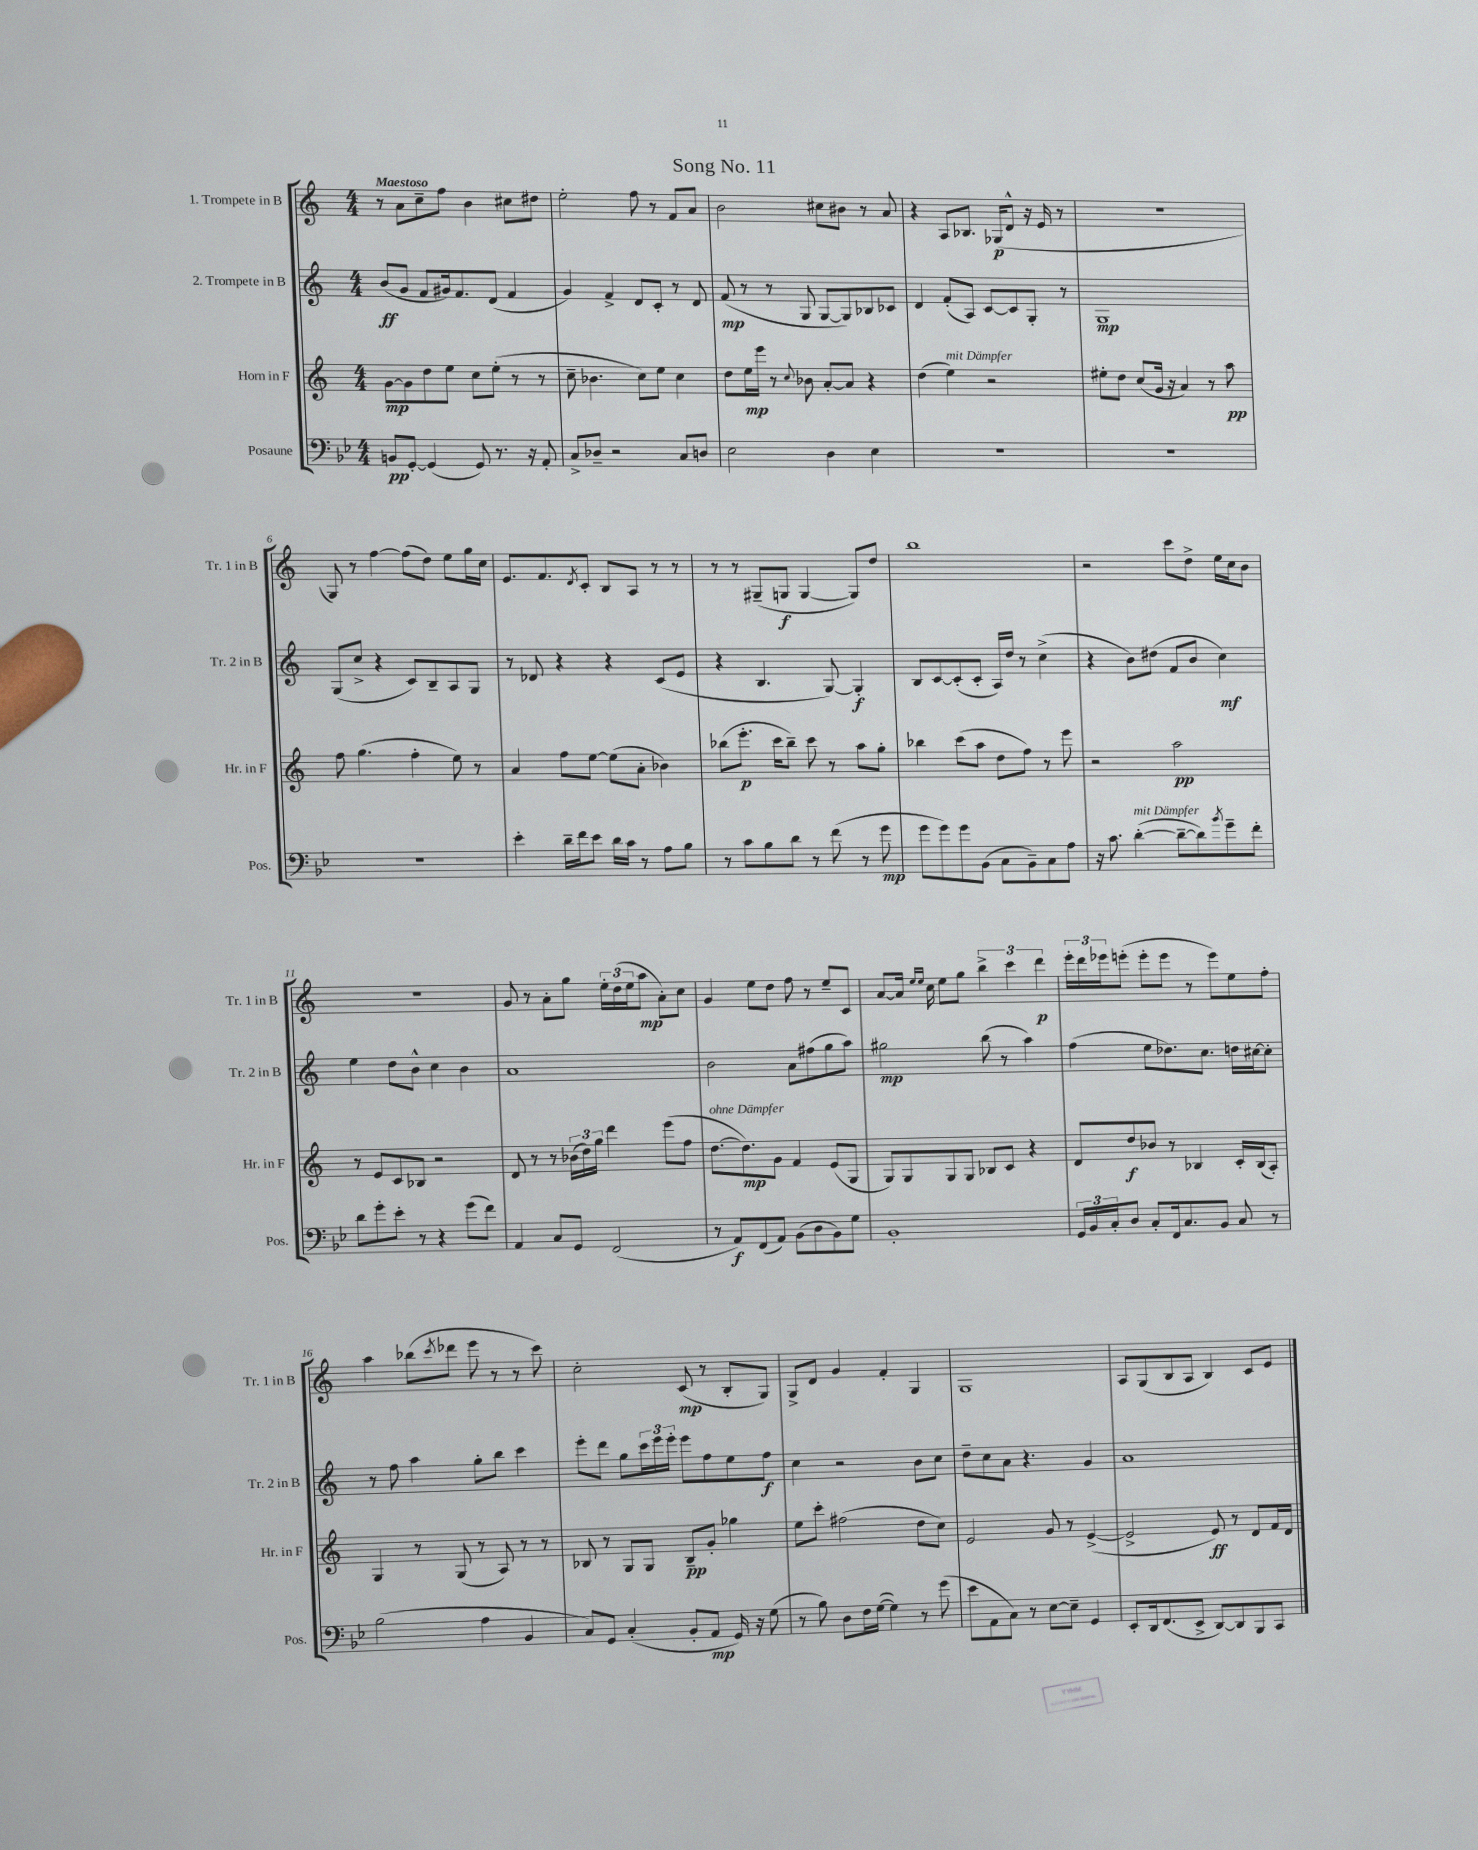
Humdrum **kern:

**kern	**dynam	**kern	**dynam	**kern	**dynam	**kern	**dynam
*part4	*part4	*part3	*part3	*part2	*part2	*part1	*part1
*staff4	*staff4	*staff3	*staff3	*staff2	*staff2	*staff1	*staff1
*I"Posaune	*	*I"Horn in F	*	*I"2. Trompete in B	*	*I"1. Trompete in B	*
*I'Pos.	*	*I'Hr. in F	*	*I'Tr. 2 in B	*	*I'Tr. 1 in B	*
*clefF4	*	*clefG2	*	*clefG2	*	*clefG2	*
*k[b-e-]	*	*k[]	*	*k[]	*	*k[]	*
*M4/4	*	*M4/4	*	*M4/4	*	*M4/4	*
=1	=1	=1	=1	=1	=1	=1	=1
!	!	!	!	!	!	!LO:TX:a:B:t=Maestoso	!
8BBn/L	pp	[8g\L	mp	(8b/L	ff	8r	.
[8GG'/J	.	8g\]	.	8g/J	.	8a\L	.
(4GG/]	.	8dd\	.	8f/L	.	8cc~\	.
.	.	8ee\J	.	16g#X/k)	.	8ff\J	.
.	.	.	.	8.f/	.	.	.
8GG/)	.	8cc\L	.	.	.	4b\	.
8.r	.	(8ee'\J	.	(8d/J	.	.	.
.	.	8r	.	4f/	.	8cc#X\L	.
16r	.	.	.	.	.	.	.
8AA'/	.	8r	.	.	.	8dd#X\J	.
=2	=2	=2	=2	=2	=2	=2	=2
8C^/L	.	8cc~\	.	4g/)	.	2ee'\	.
8D-X~/J	.	4.b-X\	.	.	.	.	.
2r	.	.	.	4f^/	.	.	.
.	.	8cc\L)	.	8d/L	.	8ff\	.
.	.	8ee\J	.	8c'/J	.	8r	.
8C/L	.	4cc\	.	8r	.	8f/L	.
8Dn/J	.	.	.	8d/	.	8a/J	.
=3	=3	=3	=3	=3	=3	=3	=3
2E-\	.	8dd\L	.	(8f/	mp	2b\	.
.	.	16ee\L	mp	8r	.	.	.
.	.	16eee\JJ	.	.	.	.	.
.	.	8r	.	8r	.	.	.
.	.	8qqcc/	.	.	.	.	.
.	.	8b-X\	.	8G/	.	.	.
4D\	.	[8a'/L	.	[8G/L	.	8cc#X\L	.
.	.	8a/J]	.	8G/])	.	8b#X\J	.
4E-\	.	4r	.	8B-X/	.	8r	.
.	.	.	.	8c-X/J	.	8a/	.
=4	=4	=4	=4	=4	=4	=4	=4
1r	.	(4dd\	.	4d/	.	4r	.
!	!	!LO:TX:a:i:t=mit Dämpfer	!	!	!	!	!
.	.	4ee\)	.	(8f'/L	.	8A/L	.
.	.	.	.	8A/J)	.	8.B-X/J	.
.	.	2r	.	[8c/L	.	.	.
.	.	.	.	.	.	(16G-X/KL	p
.	.	.	.	8c/]	.	8d^^/J	.
.	.	.	.	8G'/J	.	16r	.
.	.	.	.	.	.	16e/	.
.	.	.	.	8r	.	8r	.
=5	=5	=5	=5	=5	=5	=5	=5
1r	.	8ee#X'\L	.	1G	mp	1r	.
.	.	8dd\J	.	.	.	.	.
.	.	(8cc/L	.	.	.	.	.
.	.	16g/Jk	.	.	.	.	.
.	.	16r	.	.	.	.	.
.	.	4a/)	.	.	.	.	.
.	.	8r	.	.	.	.	.
.	.	8aa\	pp	.	.	.	.
!!LO:LB:g=z
=6	=6	=6	=6	=6	=6	=6	=6
1r	.	8ff\	.	(8G/L	.	8G/)	.
.	.	(4.gg\	.	8cc^/J	.	8r	.
.	.	.	.	4r	.	[4ff\	.
.	.	4ff'\	.	8c/L)	.	(8ff\L]	.
.	.	.	.	8B~/	.	8dd\J)	.
.	.	8ee\)	.	8A/	.	8ee\L	.
.	.	8r	.	8G/J	.	16gg\L	.
.	.	.	.	.	.	16cc\JJ	.
=7	=7	=7	=7	=7	=7	=7	=7
4e-'\	.	4a/	.	8r	.	8.e/L	.
.	.	.	.	8d-X/	.	.	.
.	.	.	.	.	.	8.f/	.
16d~\LL	.	8ff\L	.	4r	.	.	.
16f\J	.	.	.	.	.	.	.
.	.	.	.	.	.	8qd/	.
8e-\J	.	[8ee\J	.	.	.	8c'/J	.
16d\LL	.	(8ee\L]	.	4r	.	8B/L	.
16c\JJ	.	.	.	.	.	.	.
8r	.	8a'\J	.	.	.	8A/J	.
8A\L	.	4b-X\)	.	(8c/L	.	8r	.
8B-\J	.	.	.	8e/J	.	8r	.
=8	=8	=8	=8	=8	=8	=8	=8
8r	.	(8bb-X\L	.	4r	.	8r	.
8c\L	.	8.eee'\J	p	.	.	8r	.
8B-\	.	.	.	4.B/	.	(8G#X~/L	.
.	.	16ccc\KL	.	.	.	.	.
8d\J	.	8bb-~\J)	.	.	.	8Gn/J	f
8r	.	8ccc\	.	.	.	[4G/	.
(8f\	.	8r	.	[8G/)	.	.	.
8r	.	8aa\L	.	4G'/]	f	8G/L])	.
8g\	mp	8gg'\J	.	.	.	8dd/J	.
=9	=9	=9	=9	=9	=9	=9	=9
8g\L	.	4bb-X\	.	8B/L	.	1bb	.
8g\)	.	.	.	[8c/	.	.	.
8g\	.	(8ccc\L	.	(8c'/]	.	.	.
(8BB-\J	.	8aa\J	.	8c'/J	.	.	.
8C\L	.	8dd\L	.	16A/LL)	.	.	.
.	.	.	.	16dd/JJ	.	.	.
8BB-~\)	.	8ff\J)	.	8r	.	.	.
8C\	.	8r	.	(4cc^\	.	.	.
8A\J	.	8eee\	.	.	.	.	.
=10	=10	=10	=10	=10	=10	=10	=10
16r	.	2r	.	4r	.	2r	.
8.c\	.	.	.	.	.	.	.
!LO:TX:a:i:t=mit Dämpfer	!	!	!	!	!	!	!
([4d'\	.	.	.	8b\L)	.	.	.
.	.	.	.	(8dd#X\J	.	.	.
8d~\L_	.	2aa\	pp	8f/L	.	8ccc\L	.
8d\])	.	.	.	8b/J	.	8dd^\J	.
8qb-/	.	.	.	.	.	.	.
8g~\	.	.	.	4cc\)	mf	16ee\LL	.
.	.	.	.	.	.	16cc\J	.
8f'\J	.	.	.	.	.	8b\J	.
!!LO:LB:g=z
=11	=11	=11	=11	=11	=11	=11	=11
8d\L	.	8r	.	4ee\	.	1r	.
8g'\	.	8e/L	.	.	.	.	.
8e-'\J	.	8c/	.	8dd\L	.	.	.
8r	.	8B-X/J	.	8b^^\J	.	.	.
4r	.	2r	.	4cc\	.	.	.
(8g\L	.	.	.	4b\	.	.	.
8f\J)	.	.	.	.	.	.	.
=12	=12	=12	=12	=12	=12	=12	=12
4AA/	.	8d/	.	1a	.	8g/	.
.	.	8r	.	.	.	8r	.
8C/L	.	8r	.	.	.	8a'\L	.
8GG/J	.	(24b-X\LL	.	.	.	8gg\J	.
.	.	24dd\)	.	.	.	.	.
.	.	24gg\JJ	.	.	.	.	.
(2FF/	.	4ddd\	.	.	.	24ee'\LL	.
.	.	.	.	.	.	(24dd\	.
.	.	.	.	.	.	24ee\J	.
.	.	.	.	.	.	8aa\J	mp
.	.	(8eee\L	.	.	.	8a'\L)	.
.	.	8ff\J	.	.	.	8cc\J	.
=13	=13	=13	=13	=13	=13	=13	=13
!	!	!LO:TX:a:i:t=ohne Dämpfer	!	!	!	!	!
8r	.	[8.dd\L	.	2b\	.	4g/	.
8AA/L)	f	.	.	.	.	.	.
.	.	8.dd\])	mp	.	.	.	.
(8FF/	.	.	.	.	.	8ee\L	.
8AA/J)	.	8g\J	.	.	.	8dd\J	.
(8BB-\L	.	4f/	.	8a\L	.	8ff\	.
8D\	.	.	.	(8ff#X\	.	8r	.
8BB-\)	.	(8e/L	.	8gg\	.	8ee~/L	.
8G\J	.	8G/J	.	8aa\J)	.	8c/J	.
=14	=14	=14	=14	=14	=14	=14	=14
1BB-'	.	8G/L)	.	2gg#X\	mp	[8a/L	.
.	.	8G/	.	.	.	16a/Jk]	.
.	.	.	.	.	.	16qqee/LL	.
.	.	.	.	.	.	16qqee/JJ	.
.	.	.	.	.	.	16cc\	.
.	.	8G/	.	.	.	8ee\L	.
.	.	8G/J	.	.	.	8gg\J	.
.	.	8B-X/L	.	(8bb\	.	6bb^\	.
.	.	8c/J	.	8r	.	.	.
.	.	.	.	.	.	6ccc\	.
.	.	4r	.	4aa\)	.	.	.
.	.	.	.	.	.	6ddd\	p
=15	=15	=15	=15	=15	=15	=15	=15
24GG/LL	.	8d/L	.	(4ff\	.	24eee'\LL	.
24BB-/	.	.	.	.	.	24ddd\	.
24C'/J	.	.	.	.	.	24eee-X\J	.
8D/J	.	8dd/	f	.	.	(8eeen'\J	.
8C'/L	.	8b-X/J	.	8ee\L	.	8eee'\L	.
16FF/k	.	8r	.	8.dd-X\)	.	8eee\J	.
8.C/	.	.	.	.	.	.	.
.	.	4B-X/	.	.	.	8r	.
.	.	.	.	8.cc\J	.	.	.
8BB-/J	.	.	.	.	.	8eee\L)	.
8C/	.	16c'/LL	.	16ddn\LL	.	8ee\	.
.	.	(16B-/J	.	[16cc#X\J	.	.	.
8r	.	8A'/J)	.	8cc#'\J]	.	8ff'\J	.
!!LO:LB:g=z
=16	=16	=16	=16	=16	=16	=16	=16
(2B-\	.	4G/	.	8r	.	4aa\	.
.	.	.	.	8ff\	.	.	.
.	.	8r	.	4aa\	.	(8bb-X\L	.
.	.	.	.	.	.	8qccc/	.
.	.	(8G/	.	.	.	8ddd-X\J	.
4A\	.	8r	.	8gg'\L	.	8eee\	.
.	.	8A/)	.	8bb\J	.	8r	.
4BB-/	.	8r	.	4ccc\	.	8r	.
.	.	8r	.	.	.	8ccc\)	.
=17	=17	=17	=17	=17	=17	=17	=17
8C/L)	.	8B-X/	.	8eee'\L	.	2cc'\	.
8GG/J	.	8r	.	8ddd\J	.	.	.
(4C'/	.	8G/L	.	8gg\L	.	.	.
.	.	8G/J	.	24ccc\L	.	.	.
.	.	.	.	24eee\	.	.	.
.	.	.	.	24eee'\JJ	.	.	.
8BB-'/L	.	8B-~/L	pp	8eee\L	.	(8c/	mp
8AA/J	mp	8g'/J	.	8ff\	.	8r	.
16GG/)	.	4gg-X\	.	8ee\	.	8B'/L	.
16r	.	.	.	.	.	.	.
(8G\	.	.	.	8ff\J	f	8G/J)	.
=18	=18	=18	=18	=18	=18	=18	=18
8r	.	8ee\L	.	4cc\	.	8G^/L	.
8B-\)	.	8ccc'\J	.	.	.	8d/J	.
8D\L	.	(2ff#X\	.	2r	.	4g/	.
16F\L	.	.	.	.	.	.	.
([16G\JJ	.	.	.	.	.	.	.
4G\])	.	.	.	.	.	4f'/	.
8r	.	8dd\L	.	8b\L	.	4G/	.
(8g\	.	8cc\J)	.	8cc\J	.	.	.
=19	=19	=19	=19	=19	=19	=19	=19
8e-\L	.	2e/	.	8dd~\L	.	1G	.
8AA\	.	.	.	8cc\	.	.	.
8C\J)	.	.	.	8a\J	.	.	.
8r	.	.	.	4.r	.	.	.
[8E-\L	.	8g/	.	.	.	.	.
8E-~\J]	.	8r	.	.	.	.	.
4GG/	.	([4e^/	.	4g/	.	.	.
=20	=20	=20	=20	=20	=20	=20	=20
8EE-'/L	.	2e^/]	.	1a	.	8A/L	.
16DD/k	.	.	.	.	.	(8G/	.
(8.FF/	.	.	.	.	.	.	.
.	.	.	.	.	.	8B/	.
8EE-^/J	.	.	.	.	.	8A/J	.
[8DD/L)	.	8e/)	ff	.	.	4B/)	.
8DD/]	.	8r	.	.	.	.	.
8BBB-/	.	8d/L	.	.	.	8c/L	.
8CC/J	.	16f/L	.	.	.	8e/J	.
.	.	16d/JJ	.	.	.	.	.
==	==	==	==	==	==	==	==
*-	*-	*-	*-	*-	*-	*-	*-
